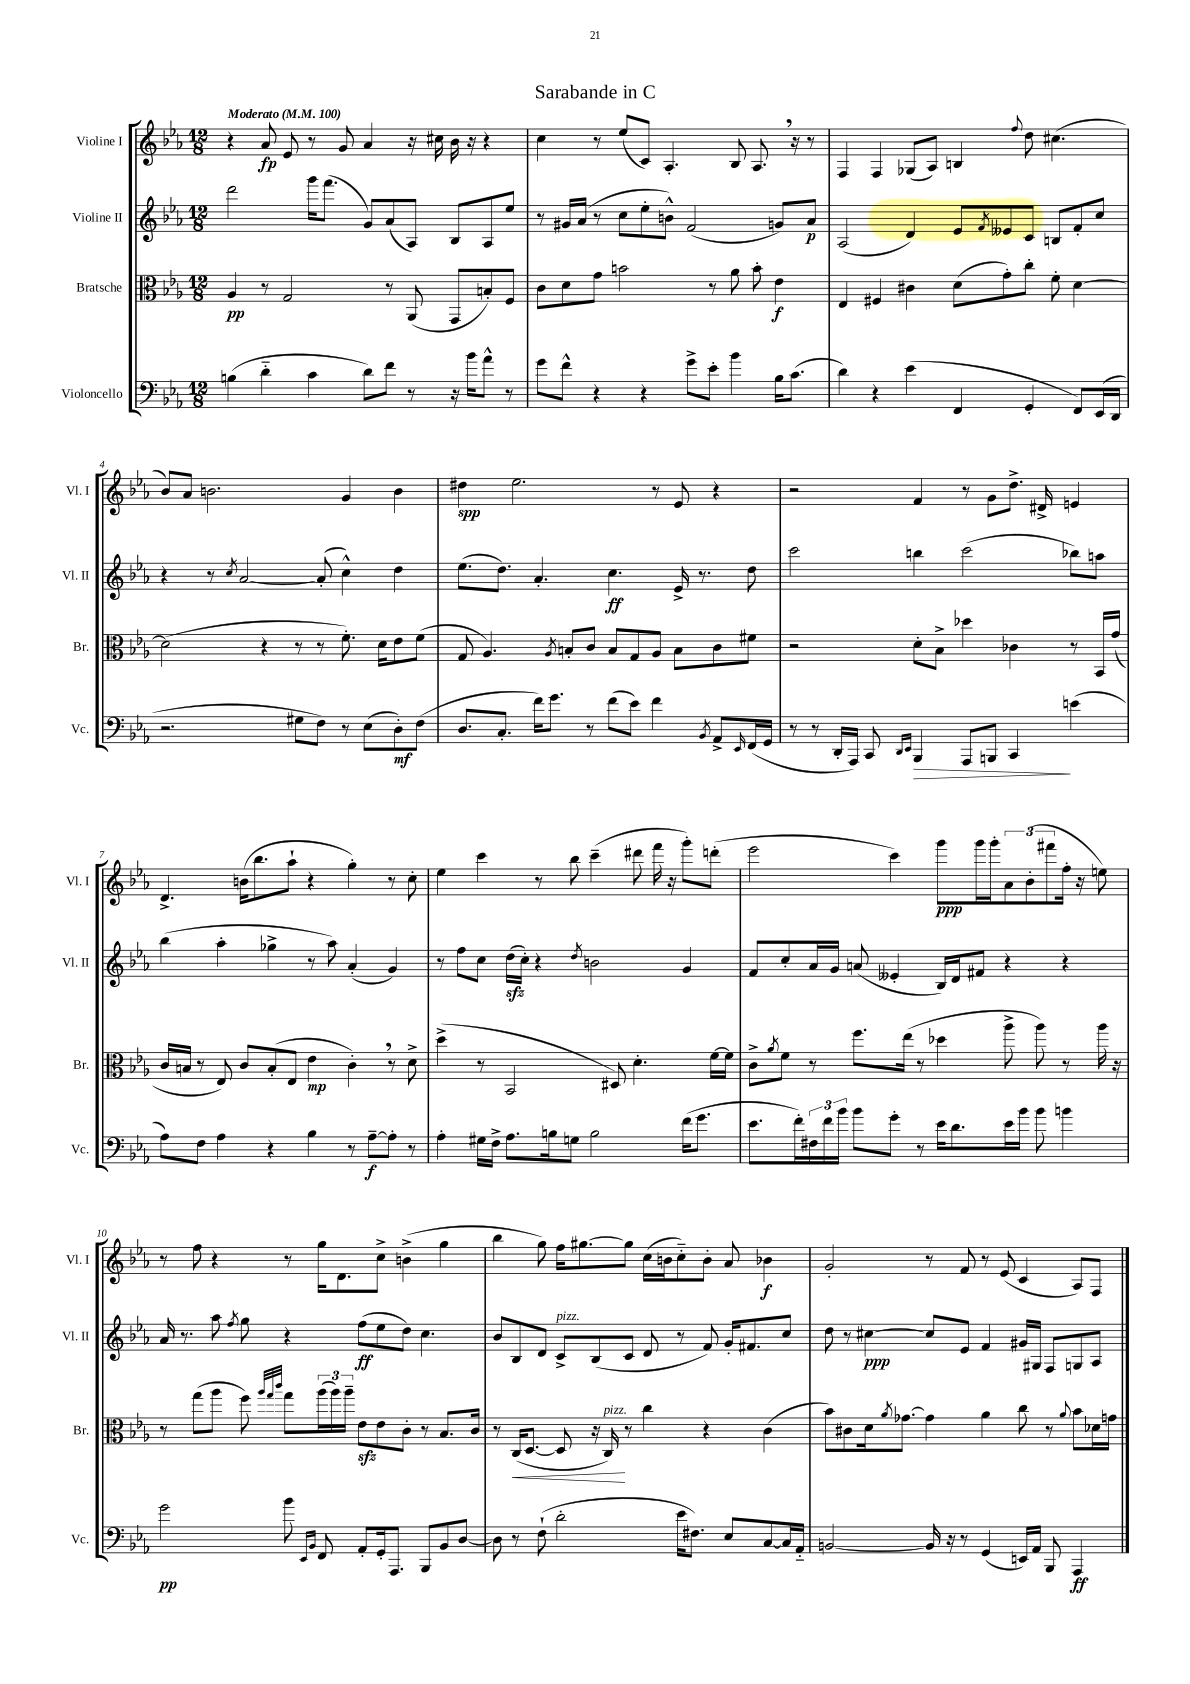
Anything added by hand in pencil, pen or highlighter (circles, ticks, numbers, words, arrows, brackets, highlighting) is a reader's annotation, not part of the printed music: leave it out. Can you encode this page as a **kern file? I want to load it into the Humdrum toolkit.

**kern	**dynam	**kern	**dynam	**kern	**dynam	**kern	**dynam
*part4	*part4	*part3	*part3	*part2	*part2	*part1	*part1
*staff4	*staff4	*staff3	*staff3	*staff2	*staff2	*staff1	*staff1
*I"Violoncello	*	*I"Bratsche	*	*I"Violine II	*	*I"Violine I	*
*I'Vc.	*	*I'Br.	*	*I'Vl. II	*	*I'Vl. I	*
*clefF4	*	*clefC3	*	*clefG2	*	*clefG2	*
*k[b-e-a-]	*	*k[b-e-a-]	*	*k[b-e-a-]	*	*k[b-e-a-]	*
*M12/8	*	*M12/8	*	*M12/8	*	*M12/8	*
*MM100	*	*MM100	*	*MM100	*	*MM100	*
=1	=1	=1	=1	=1	=1	=1	=1
!	!	!	!	!	!	!LO:TX:a:B:t=Moderato	!
(4Bn\	.	4A-/	pp	2ddd\	.	4r	.
4d\	.	8r	.	.	.	8a-/	fp
.	.	2G/	.	.	.	8e-/	.
4c\	.	.	.	16ggg\KL	.	8r	.
.	.	.	.	(8.fff\J	.	.	.
.	.	.	.	.	.	8g/	.
8d\L)	.	.	.	8g/L)	.	4a-/	.
8f\J	.	8r	.	(8a-/	.	.	.
8r	.	(8AA-/	.	8A-/J)	.	16r	.
.	.	.	.	.	.	16cc#X\	.
16r	.	8GG/L	.	8B-/L	.	16b-\	.
16b-\KL	.	.	.	.	.	16r	.
8a-^^\J	.	8Bn'/)	.	8A-/	.	4r	.
8r	.	8F/J	.	8ee-/J	.	.	.
=2	=2	=2	=2	=2	=2	=2	=2
8g\L	.	8c\L	.	8r	.	4cc\	.
8f^^\J	.	8d\	.	16g#X/LL	.	.	.
.	.	.	.	(16a-/JJ	.	.	.
4r	.	8g\J	.	8r	.	8r	.
.	.	2bn\	.	8cc\L	.	(8ee-/L	.
4r	.	.	.	8ee-'\	.	8c/J)	.
.	.	.	.	8bn^^\J)	.	4.A-'/	.
8g^\L	.	.	.	(2f/	.	.	.
8e-'\J	.	8r	.	.	.	.	.
4b-\	.	8a-\	.	.	.	8B-/	.
.	.	8b'\	.	.	.	8.A-,/	.
16B-\KL	.	4e-\	f	8gn/L)	.	.	.
(8.c\J	.	.	.	.	.	16r	.
.	.	.	.	8a-/J	p	8r	.
=3	=3	=3	=3	=3	=3	=3	=3
4d\)	.	4E-/	.	(2A-/	.	4F/	.
4r	.	4F#X/	.	.	.	4F/	.
(4e-\	.	4c#X\	.	4d/)	.	(8G-X/L	.
.	.	.	.	.	.	8A-/J)	.
4FF/	.	(8d\L	.	8e-/L	.	4Bn/	.
.	.	.	.	8qf/	.	.	.
.	.	8g'\)	.	8e--X/	.	.	.
.	.	.	.	.	.	8qqff/	.
4GG'/	.	8cc'\J	.	8c/J	.	8dd\	.
.	.	8f'\	.	8Bn/L	.	(4.cc#X\	.
8FF/L)	.	[4d\	.	8f'/	.	.	.
(16EE-/L	.	.	.	8cc/J	.	.	.
16DD/JJ	.	.	.	.	.	.	.
!!LO:LB:g=z
=4	=4	=4	=4	=4	=4	=4	=4
2.r	.	(2d\]	.	4r	.	8b-/L)	.
.	.	.	.	.	.	8a-/J	.
.	.	.	.	8r	.	2.bn\	.
.	.	.	.	8qcc/	.	.	.
.	.	.	.	[2a-/	.	.	.
.	.	4r	.	.	.	.	.
8G#X\L	.	8r	.	.	.	.	.
8F\J)	.	8r	.	(8a-'/]	.	.	.
8r	.	8.f'\)	.	4cc^^\)	.	4g/	.
(8E-\L	.	.	.	.	.	.	.
.	.	16d\KL	.	.	.	.	.
8D'\)	mf	8e-\	.	4dd\	.	4b\	.
(8F\J	.	(8f\J	.	.	.	.	.
=5	=5	=5	=5	=5	=5	=5	=5
8.D/L	.	8G/	.	(8.ee-\L	.	4dd#X\	spp
.	.	4.A-/)	.	.	.	.	.
8.C'/J	.	.	.	8.dd\J)	.	.	.
.	.	.	.	.	.	2.ee-\	.
16f\KL)	.	.	.	4.a-'/	.	.	.
8.g\J	.	.	.	.	.	.	.
.	.	8qA-/	.	.	.	.	.
.	.	8Bn'/L	.	.	.	.	.
8r	.	8c/J	.	.	.	.	.
(8f\L	.	8B/L	.	4.cc\	ff	.	.
8e-\J)	.	8G/	.	.	.	.	.
4f\	.	8A-/J	.	.	.	8r	.
.	.	8B\L	.	16e-^/	.	8e-/	.
.	.	.	.	8.r	.	.	.
8qBB-/	.	.	.	.	.	.	.
8AA-^/L	.	8c\	.	.	.	4r	.
16qqEE-/	.	.	.	.	.	.	.
(16FF/L	.	8f#X\J	.	8dd\	.	.	.
16GG/JJ	.	.	.	.	.	.	.
=6	=6	=6	=6	=6	=6	=6	=6
8r	.	2r	.	2ccc\	.	2r	.
8r	.	.	.	.	.	.	.
16DD'/LL	.	.	.	.	.	.	.
16AAA-/JJ)	.	.	.	.	.	.	.
8CC/	.	.	.	.	.	.	.
16qqDD/LL	.	.	.	.	.	.	.
16qqEE-/JJ	.	.	.	.	.	.	.
!	!LO:HP:b	!	!	!	!	!	!
4BBB-/	>	8d'\L	.	4bbn\	.	4f/	.
.	.	8B-^\J	.	.	.	.	.
8AAA-/L	.	4dd-X\	.	(2ccc\	.	8r	.
8BBBn/J	.	.	.	.	.	8g\L	.
4CC/	.	4c-X\	.	.	.	8.dd^\J	.
.	.	.	.	.	.	16d#X^/	.
(4en\	]	8r	.	8bb-X\L)	.	4en/	.
.	.	16BB-/LL	.	8aan\J	.	.	.
.	.	(16g/JJ	.	.	.	.	.
!!LO:LB:g=z
=7	=7	=7	=7	=7	=7	=7	=7
8A-\L)	.	16c/LL	.	(4bb-\	.	4.d^/	.
.	.	16Bn/JJ	.	.	.	.	.
8F\J	.	8r	.	.	.	.	.
4A-\	.	8E-/)	.	4aa-'\	.	.	.
.	.	8c/L	.	.	.	(16bn\KL	.
.	.	.	.	.	.	8.bb-\	.
4r	.	(8B'/	.	4gg-X^\	.	.	.
.	.	8E-/J	.	.	.	8aa-`\J	.
4B-\	.	4e-\	mp	8r	.	4r	.
.	.	.	.	8aa-\)	.	.	.
8r	.	4c',\)	.	(4a-'/	.	4gg'\)	.
[8A-~\L	f	.	.	.	.	.	.
8A-'\J]	.	8r	.	4g/)	.	8r	.
8r	.	8d^\	.	.	.	8cc'\	.
=8	=8	=8	=8	=8	=8	=8	=8
4A-'\	.	(4dd^\	.	8r	.	4ee-\	.
.	.	.	.	8ff\L	.	.	.
16G#X\LL	.	8r	.	8cc\J	.	4ccc\	.
16F^\JJ	.	.	.	.	.	.	.
8.A-\L	.	2BB-/	.	(16ddzz\LL	.	.	.
.	.	.	.	16cc'\JJ)	.	.	.
.	.	.	.	4r	.	8r	.
16Bn\k	.	.	.	.	.	.	.
8Gn\J	.	.	.	.	.	8bb-\	.
.	.	.	.	8qdd/	.	.	.
2B\	.	.	.	2bn\	.	(4ccc~\	.
.	.	8D#X/)	.	.	.	.	.
.	.	4.d'\	.	.	.	8ddd#X\	.
.	.	.	.	.	.	16fff\	.
.	.	.	.	.	.	16r	.
(16f\KL	.	.	.	4g/	.	8ggg'\L)	.
8.g\J	.	.	.	.	.	.	.
.	.	[16f\LL	.	.	.	(8dddn'\J	.
.	.	16f\JJ]	.	.	.	.	.
=9	=9	=9	=9	=9	=9	=9	=9
8.e-\L	.	8c^\L	.	8f/L	.	2eee-\	.
.	.	8qa-/	.	.	.	.	.
.	.	8f\J	.	8cc'/	.	.	.
16f'\L)	.	.	.	.	.	.	.
24F#X\	.	8r	.	16a-/L	.	.	.
24f\	.	.	.	.	.	.	.
.	.	.	.	16g/JJ	.	.	.
24b-\JJ	.	.	.	.	.	.	.
8b-\L	.	8.ff\L	.	(8an/	.	.	.
8g'\J	.	.	.	4e--X'/	.	4ccc\)	.
.	.	(16ee-\Jk	.	.	.	.	.
8r	.	8r	.	.	.	.	.
16e-\KL	.	4dd-X\	.	16B-/LL)	.	8ggg\L	ppp
8.d\	.	.	.	16d/J	.	.	.
.	.	.	.	8f#X/J	.	16ggg\L	.
.	.	.	.	.	.	16ggg'\J	.
16e-\L	.	8aa-^\	.	4r	.	12a-\	.
16b-\JJ	.	.	.	.	.	.	.
.	.	.	.	.	.	(12b-'\	.
8b-\	.	8aa-\)	.	.	.	.	.
.	.	.	.	.	.	12fff#X\	.
4bn\	.	8r	.	4r	.	16ff'\Jk	.
.	.	.	.	.	.	16r	.
.	.	16aa-\	.	.	.	8een\)	.
.	.	16r	.	.	.	.	.
!!LO:LB:g=z
=10	=10	=10	=10	=10	=10	=10	=10
2g\	pp	8r	.	16a-/	.	8r	.
.	.	.	.	8.r	.	.	.
.	.	(8gg\L	.	.	.	8ff\	.
.	.	8aa-\J	.	8aa-\	.	4r	.
.	.	.	.	8qff/	.	.	.
.	.	8ff\)	.	8gg\	.	.	.
.	.	32qqaa-/LLL	.	.	.	.	.
.	.	32qqgg/	.	.	.	.	.
.	.	32qqccc/JJJ	.	.	.	.	.
8b-\	.	8gg\L	.	4r	.	8r	.
16qqEE-/LL	.	.	.	.	.	.	.
16qqBB-/JJ	.	.	.	.	.	.	.
8FF/	.	(24aa-\L	.	.	.	16gg\KL	.
.	.	24aa-\)	.	.	.	.	.
.	.	.	.	.	.	8.d\	.
.	.	24aa-~\JJ	.	.	.	.	.
8AA-'/L	.	8e-zz\L	.	(8ff\L	ff	.	.
16GG'/k	.	8e-\	.	8ee-\	.	8cc^\J	.
8.AAA-/J	.	.	.	.	.	.	.
.	.	8c'\J	.	8dd\J)	.	(4bn^\	.
8BBB-/L	.	8r	.	4.cc\	.	.	.
8BB-/	.	8.B-/L	.	.	.	4gg\	.
[8D/J	.	.	.	.	.	.	.
.	.	16c/Jk	.	.	.	.	.
=11	=11	=11	=11	=11	=11	=11	=11
8D\]	.	8r	.	8b-/L	.	4bb-\	.
!	!	!	!LO:HP:b	!	!	!	!
8r	.	(16C/KL	<	8B-/	.	.	.
.	.	[8.D/J	.	.	.	.	.
(8F`\	.	.	.	8d/J	.	8gg\)	.
!	!	!	!	!LO:TX:a:i:t=pizz.	!	!	!
2d'\	.	8D/]	.	8c^/L	.	16ff\KL	.
.	.	.	.	.	.	[8.gg#X\	.
.	.	16r	.	(8B-/	.	.	.
!	!	!LO:TX:a:i:t=pizz.	!	!	!	!	!
.	.	16C/)	.	.	.	.	.
.	.	8r	[	8c/J	.	8gg#\J]	.
.	.	4cc\	.	8d/	.	(16cc\LL	.
.	.	.	.	.	.	16bn\J	.
16e-\KL	.	.	.	8r	.	8cc\)	.
8.F#X\J)	.	.	.	.	.	.	.
.	.	4r	.	8f/)	.	8b'\J	.
8E-/L	.	.	.	16g'/KL	.	8a-/	.
.	.	.	.	8.f#X/	.	.	.
[8C/	.	(4c\	.	.	.	4b-X\	f
16C/L]	.	.	.	8cc/J	.	.	.
16AA-/JJ	.	.	.	.	.	.	.
=12	=12	=12	=12	=12	=12	=12	=12
[2BBn/	.	8b-\L)	.	8dd\	.	2g'/	.
.	.	8c#X\	.	8r	.	.	.
.	.	16d\k	.	[4cc#X\	ppp	.	.
.	.	8qa-/	.	.	.	.	.
.	.	[8.g-X\J	.	.	.	.	.
16BB/]	.	4g-\]	.	8cc#/L]	.	8r	.
16r	.	.	.	.	.	.	.
8r	.	.	.	8e-/J	.	8f/	.
(4GG/	.	4a-\	.	4f/	.	8r	.
.	.	.	.	.	.	(8e-/	.
16EEn/LL)	.	8cc\	.	16g#X/LL	.	4c/	.
16AA-/JJ	.	.	.	16G#X/JJ	.	.	.
8BBB-/	.	8r	.	8F/L	.	.	.
.	.	8qqa-/	.	.	.	.	.
4AAA-/	ff	8b-\L	.	8Gn/	.	8A-/L)	.
.	.	16d-X\L	.	8A-/J	.	8F/J	.
.	.	16gn\JJ	.	.	.	.	.
==	==	==	==	==	==	==	==
*-	*-	*-	*-	*-	*-	*-	*-
